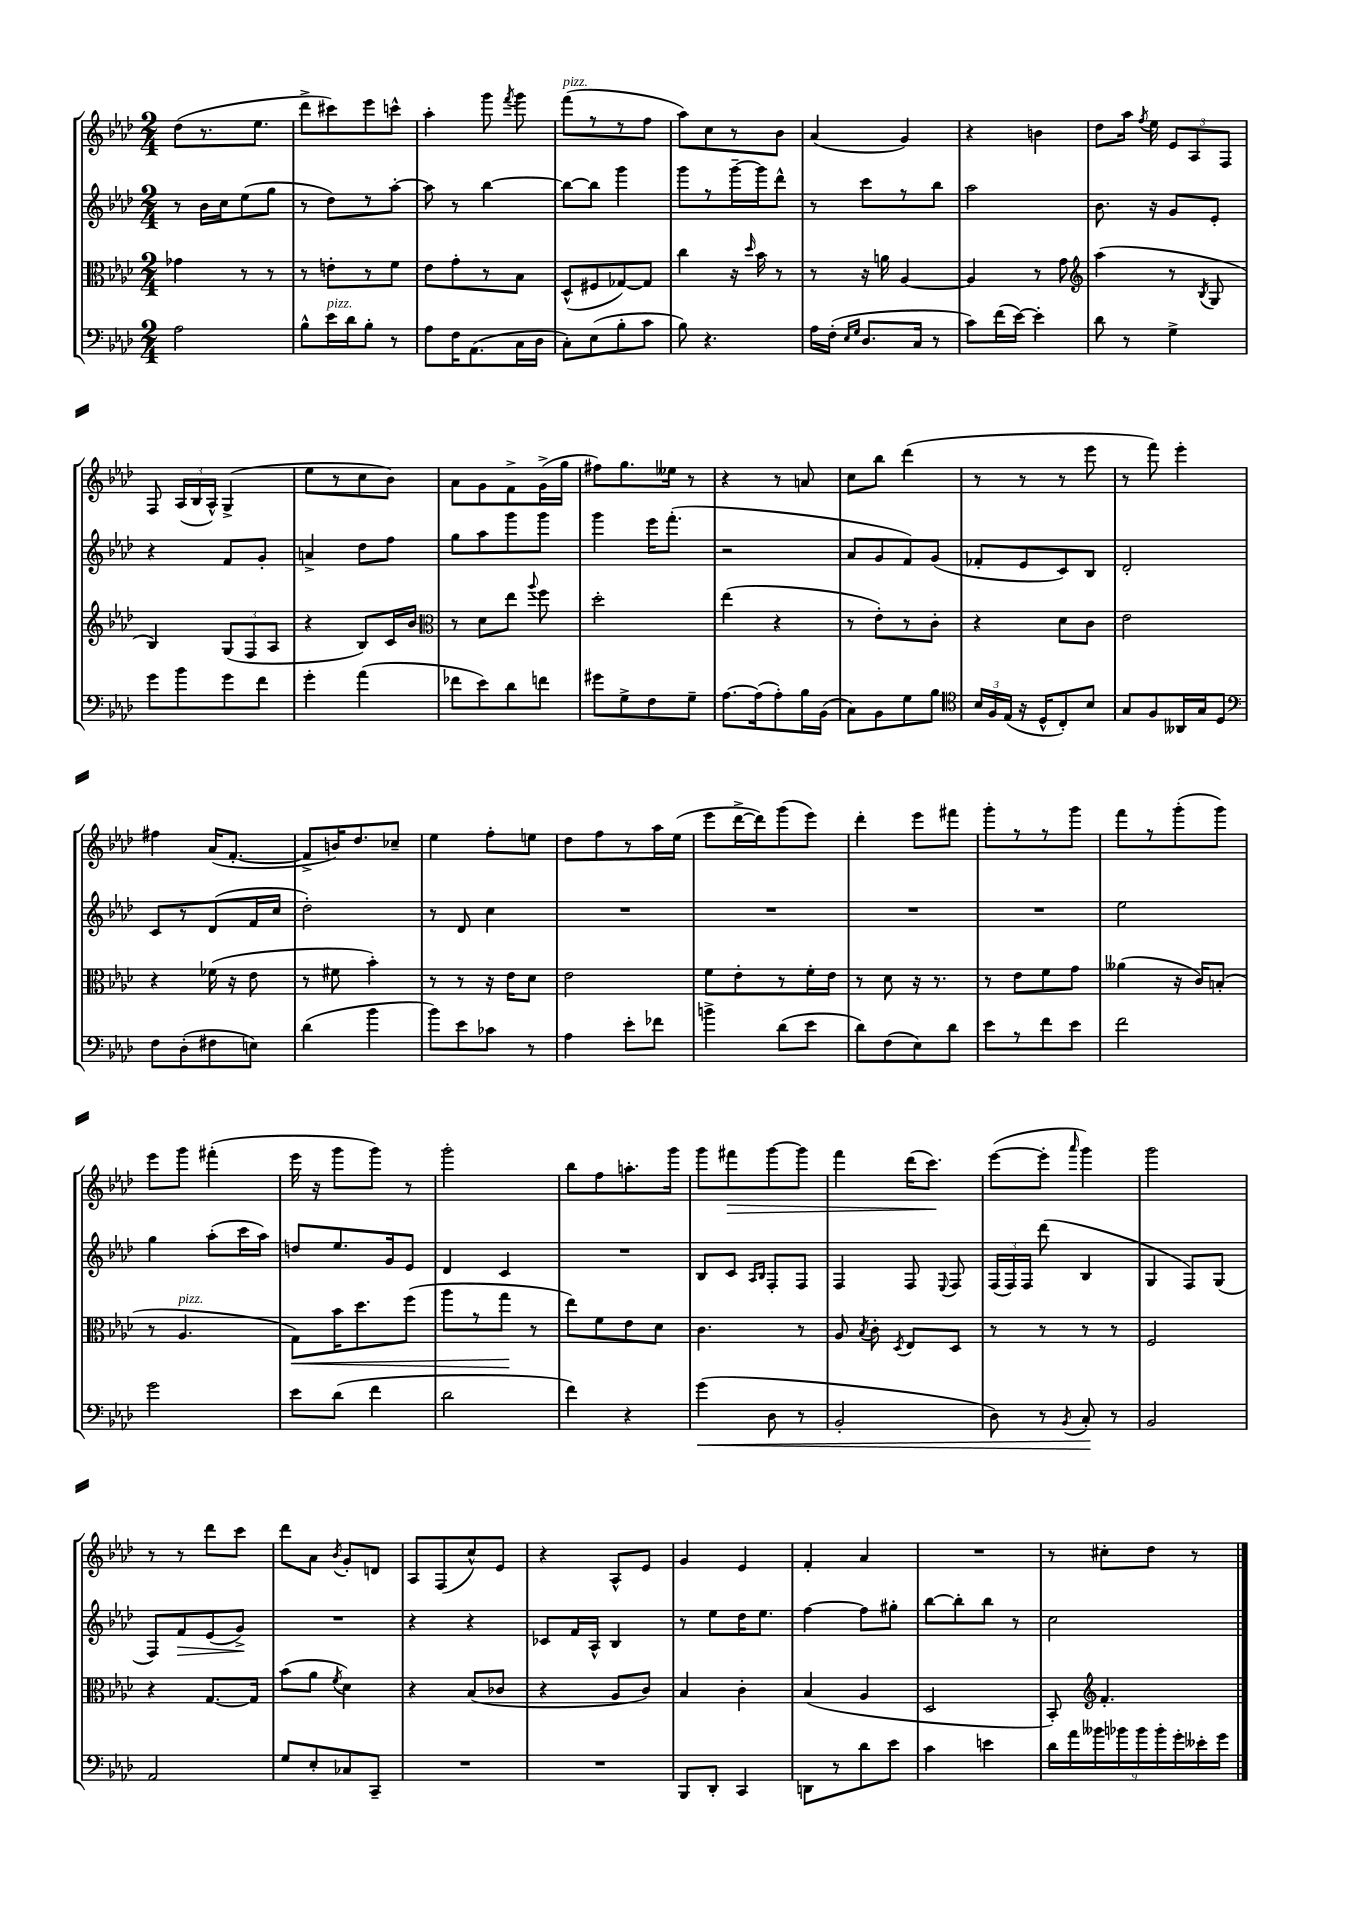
<<
\new StaffGroup <<
\new Staff = "s0" {
    \clef treble \key aes \major \numericTimeSignature \time 2/4
    \autoBeamOff des''8[( r8. ees''8.] |
    des'''8[-> cis'''8) ees'''8 c'''8]-^ |
    aes''4-. g'''8 \acciaccatura { f'''8 } g'''8 |
    f'''8[^\markup { \italic "pizz." }( r8 r8 f''8] |
    aes''8[) c''8 r8 bes'8] |
    aes'4( g'4) |
    r4 b'4 |
    des''8[ aes''16] \acciaccatura { f''8 } ees''16 \tuplet 3/2 { ees'8[ aes8 f8] } |
    f8 \tuplet 3/2 { aes16[( bes16 aes16]-^) } g4->( |
    ees''8[ r8 c''8 bes'8]) |
    aes'8[ g'8 f'8-> g'16->( g''16] |
    fis''8[) g''8. eeses''16] r8 |
    r4 r8 a'8 |
    c''8[ bes''8] des'''4( |
    r8 r8 r8 ees'''8 |
    r8 f'''8) ees'''4-. |
    fis''4 aes'16[( f'8.]~-. |
    f'8[-> b'16) des''8. ces''8]-- |
    ees''4 f''8[-. e''8] |
    des''8[ f''8 r8 aes''16 ees''16]( |
    ees'''8[ des'''16~-> des'''16) g'''8( ees'''8]) |
    des'''4-. ees'''8[ fis'''8] |
    g'''8[-. r8 r8 g'''8] |
    f'''8[ r8 g'''8-.( g'''8]) |
    ees'''8[ g'''8] fis'''4-.( |
    ees'''16 r16 g'''8[ g'''8]) r8 |
    g'''2-. |
    bes''8[ f''8 a''8.-. g'''16] |
    g'''8[ fis'''8\> g'''8~ g'''8] |
    f'''4 des'''16[( c'''8.]\!) |
    ees'''8[~( ees'''8]-. \grace { aes'''16 } g'''4) |
    g'''2 |
    r8 r8 des'''8[ c'''8] |
    des'''8[ aes'8] \acciaccatura { bes'8 } g'8[-. d'8] |
    aes8[ f8( c''8-^) ees'8] |
    r4 aes8[-^ ees'8] |
    g'4 ees'4 |
    f'4-. aes'4 |
    R2 |
    r8 cis''8[-. des''8] r8 \bar "|." |
}
\new Staff = "s1" {
    \clef treble \key aes \major \numericTimeSignature \time 2/4
    \autoBeamOff r8 bes'16[ c''16 ees''8( g''8] |
    r8 des''8[) r8 aes''8]~-. |
    aes''8 r8 bes''4~ |
    bes''8[~ bes''8] g'''4 |
    g'''8[ r8 g'''16~-- g'''16 des'''8]-^ |
    r8 c'''8[ r8 bes''8] |
    aes''2 |
    bes'8. r16 g'8[ ees'8]-. |
    r4 f'8[ g'8]-. |
    a'4-> des''8[ f''8] |
    g''8[ aes''8 g'''8 g'''8] |
    g'''4 ees'''16[ f'''8.]-.( |
    r2 |
    aes'8[ g'8 f'8) g'8]( |
    fes'8[-. ees'8 c'8) bes8] |
    des'2-. |
    c'8[ r8 des'8( f'16 c''16] |
    des''2-.) |
    r8 des'8 c''4 |
    R2 |
    R2 |
    R2 |
    R2 |
    ees''2 |
    g''4 aes''8[-.( c'''16 aes''16]) |
    d''8[ ees''8. g'16 ees'8] |
    des'4 c'4 |
    R2 |
    bes8[ c'8] \grace { aes16[ bes16] } f8[-. f8] |
    f4 f8 \appoggiatura { ees8 } f8 |
    \tuplet 3/2 { f16[( f16) f16] } des'''8( bes4 |
    g4 f8[) g8]( |
    f8[) f'8\> ees'8( g'8]->\!) |
    R2 |
    r4 r4 |
    ces'8[ f'16 aes16]-^ bes4 |
    r8 ees''8[ des''16 ees''8.] |
    f''4~ f''8[ gis''8]-. |
    bes''8[~ bes''8-. bes''8] r8 |
    c''2 \bar "|." |
}
\new Staff = "s2" {
    \clef alto \key aes \major \numericTimeSignature \time 2/4
    \autoBeamOff ges'4 r8 r8 |
    r8 e'8[-. r8 f'8] |
    ees'8[ g'8-. r8 bes8] |
    des8[-^( fis8 ges8~) ges8] |
    c''4 r16 \grace { des''16 } bes'16 r8 |
    r8 r16 a'16 aes4~ |
    aes4 r8 g'8 |
    \clef treble aes''4( r8 \acciaccatura { bes8 } g8 |
    bes4) \tuplet 3/2 { g8[( f8 aes8] } |
    r4 bes8[) c'16 bes'16] |
    \clef alto r8 des'8[ ees''8] \appoggiatura { aes''8 } f''8 |
    des''2-. |
    ees''4( r4 |
    r8 ees'8[-.) r8 c'8]-. |
    r4 des'8[ c'8] |
    ees'2 |
    r4 fes'16( r16 ees'8 |
    r8 fis'8 bes'4-.) |
    r8 r8 r16 ees'16[ des'8] |
    ees'2 |
    f'8[ ees'8-. r8 f'16-. ees'16] |
    r8 des'8 r16 r8. |
    r8 ees'8[ f'8 g'8] |
    aeses'4( r16 c'16[) b8]-.( |
    r8 aes4.^\markup { \italic "pizz." } |
    g8[\<) bes'16 des''8. f''8]( |
    aes''8[ r8 g''8]\! r8 |
    ees''8[) f'8 ees'8 des'8] |
    c'4. r8 |
    aes8 \acciaccatura { bes8 } c'8-. \acciaccatura { des8 } ees8[ des8] |
    r8 r8 r8 r8 |
    f2 |
    r4 g8.[~ g16] |
    bes'8[( aes'8] \acciaccatura { f'8 } des'4) |
    r4 bes8[( ces'8] |
    r4 aes8[ c'8]) |
    bes4 c'4-. |
    bes4( aes4 |
    des2 |
    bes,8-.) \clef treble f'4.-. \bar "|." |
}
\new Staff = "s3" {
    \clef bass \key aes \major \numericTimeSignature \time 2/4
    \autoBeamOff aes2 |
    bes8[-^ ees'16^\markup { \italic "pizz." } des'16 bes8]-. r8 |
    aes8[ f16 aes,8.( c16 des16] |
    c8[-.) ees8( bes8-. c'8] |
    bes8) r4. |
    aes16[ f16]-.( \grace { ees16[ g16] } des8.[ c16] r8 |
    c'8[) f'16( ees'16]~) ees'4-. |
    des'8 r8 g4-> |
    g'8[ bes'8 g'8 f'8] |
    g'4-. aes'4( |
    fes'8[ ees'8) des'8 f'8] |
    gis'8[ g8-> f8 g8]-- |
    aes8.[~ aes16( aes8-.) bes16 bes,16]( |
    c8[) bes,8 g8 bes8] |
    \clef tenor \tuplet 3/2 { bes16[ f16 ees16]( } r16 des16[-^ c8-.) bes8] |
    g8[ f8 aeses,16 g16 des8] |
    \clef bass f8[ des8-.( fis8 e8]) |
    des'4( bes'4 |
    bes'8[) ees'8 ces'8] r8 |
    aes4 ees'8[-. fes'8] |
    b'4-> des'8[( ees'8] |
    des'8[) f8( ees8) des'8] |
    ees'8[ r8 f'8 ees'8] |
    f'2 |
    g'2 |
    ees'8[ des'8]( f'4 |
    des'2 |
    f'4) r4 |
    g'4\<( des8 r8 |
    bes,2-. |
    des8) r8 \acciaccatura { bes,8 } c8-.\! r8 |
    bes,2 |
    aes,2 |
    g8[ ees8-. ces8 c,8]-- |
    R2 |
    R2 |
    bes,,8[ des,8]-. c,4 |
    d,8[ r8 des'8 ees'8] |
    c'4 e'4 |
    \tuplet 9/8 { des'16[ aes'16 beses'16 bes'16 bes'16 bes'16-. g'16-. eeses'16-. g'16] } \bar "|." |
}
>>
>>
\layout { \context { \Score \remove "Bar_number_engraver" } }
